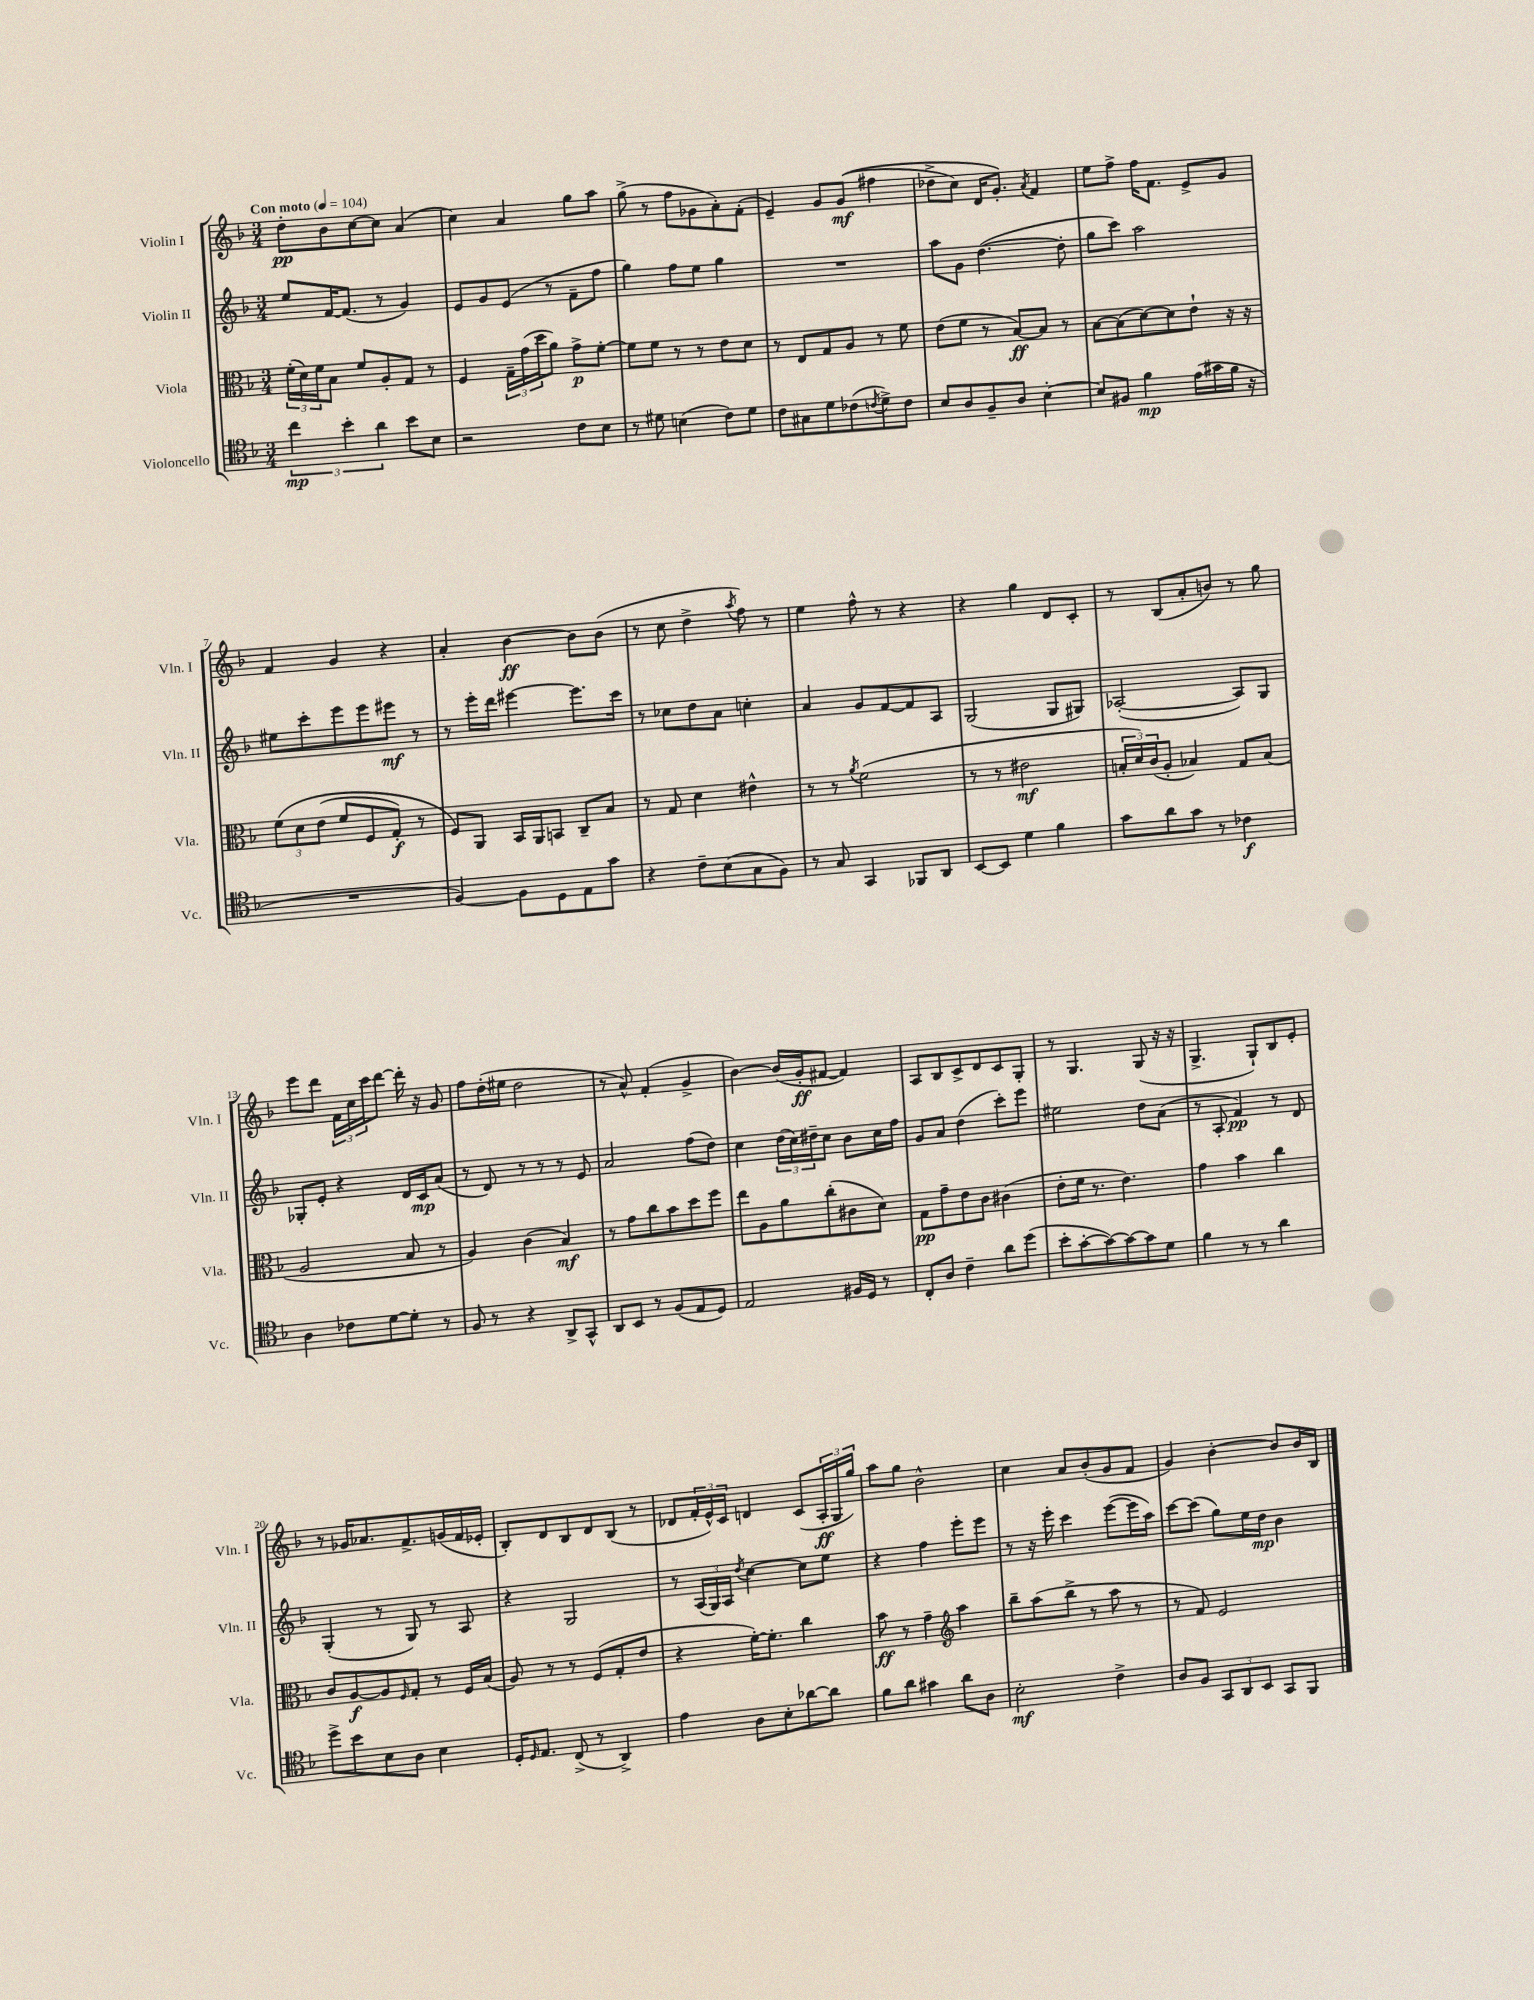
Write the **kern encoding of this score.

**kern	**kern	**kern	**kern
*staff4	*staff3	*staff2	*staff1
*clefC4	*clefC3	*clefG2	*clefG2
*k[b-]	*k[b-]	*k[b-]	*k[b-]
*M3/4	*M3/4	*M3/4	*M3/4
*MM104	*MM104	*MM104	*MM104
6cc\	(24f'\LL	8ee/L	8dd'\L
.	24d\)	.	.
.	24f\J	.	.
.	8B-\J	[16f/K	8b-\
6b-'\	.	.	.
.	.	(8.f/]J	.
.	8f/L	.	[8cc\
6a\	.	.	.
.	8A'/	8r	8cc\]J
8b-\L	8G/J	4g/)	(4a/
8B-\J	8r	.	.
=	=	=	=
2r	4F/	8e/L	4cc\)
.	.	8g/	.
.	24G~\LL	(8e/J	4a/
.	(24g\	.	.
.	24dd\J	.	.
.	8a\J)	8r	.
8c\L	8g^\L	8f~\L	8gg\L
8B-\J	[8f'\J	8ff\J	8aa\J
=	=	=	=
8r	8f\]L	4gg\)	(8gg^\
8d#\	8f\J	.	8r
(4B\	8r	8ff\L	8ff\L
.	8r	8ee\J	8g-\
8c\L)	8e\L	4gg\	8a'\)
8d#\J	8d\J	.	(8f'\J
=	=	=	=
8c\L	8r	2.r	4e~/)
8G#\	8E/L	.	.
8d\	8G/	.	8g/L
(8c-\	8A/J	.	&((8g/J
8qc/	.	.	.
8d^\)	8r	.	4ff#\
8c\J	8f\	.	.
=	=	=	=
8B-/L	(8e\L	8aa\L	8dd-^\L
8A/	8f\J	8g\J	8cc\J)
8F~/	8r	([4.dd\	16d/LK
.	.	.	8.g'/J&)
8A/J	[8B-/L)	.	.
.	.	.	8qa/
[4B-'\	8B-/]J	.	4f/
.	8r	8dd'\]	.
=	=	=	=
8B-/]L	[8B-\L	8gg\L	8ee\L
8F#/J	(8B-\]	8ccc\J)	8ff^\J
4f\	[8d\)	2aa\	16ff\LK
.	.	.	8.f\J
.	8d\]	.	.
(16e\LL	8e`\J	.	8e^/L
16g#\	.	.	.
16f\JJ	16r	.	8g/J
16r	16r	.	.
=	=	=	=
2.r	&(12f\L	8ee#\L	4f/
.	12d\	.	.
.	.	8ccc'\	.
.	(12e\J	.	.
.	8f/L	8eee\	4g/
.	8F/	8eee\	.
.	8G'/J)	8eee#\J	4r
.	8r	8r	.
=	=	=	=
[4F/)	8F/L&)	8r	4a'/
.	8AA/J	16eee'\LL	.
.	.	16ddd\JJ	.
8F\]L	16BB-/LL	[4eee#\	[4b-\
.	16AA/J	.	.
8D\	8BB/J	.	.
8E\	8C~/L	8.eee#\]L	8b-\]L
8g\J	8B-/J	.	(8b-\J
.	.	16ccc\Jk	.
=	=	=	=
4r	8r	8r	8r
.	8G/	8cc-\L	8cc\
8c~\L	4d\	8dd\	4dd^\
(8B-\	.	8a\J	.
.	.	.	8qaa/
8G\	4e#^^\	4cc'\	8ff\)
8F\J)	.	.	8r
=	=	=	=
8r	8r	4a/	4ee\
8G/	8r	.	.
.	8qa/	.	.
4GG/	(2f\	8g/L	8ff^^\
.	.	[8f/	8r
8FF-/L	.	8f/]	4r
8AA/J	.	8A/J	.
=	=	=	=
[8BB-/L	8r	(2G/	4r
8BB-/]J	8r	.	.
4d\	2e#\	.	4gg\
4f\	.	8G/L	8d/L
.	.	8G#/J)	8c'/J
=	=	=	=
8g\L	24B'/LL	([2A-'/	8r
.	24d/)	.	.
.	(24c/J	.	.
8a\	8A'/J	.	(8B-/L
8g\J	4B-/)	.	8a'/
8r	.	.	8b/J)
4c-\	8G/L	8A-/]L)	8r
.	(8B-/J	8G/J	8gg\
=	=	=	=
4A\	2A/	8G-'/L	8eee\L
.	.	8e'/J	8ddd\J
8c-\L	.	4r	24f\LL
.	.	.	24cc\
.	.	.	24ccc\J
[8d\	.	.	[8ddd\J
8d'\]J	8B-/	16d/LL	16ddd'\]
.	.	16c/J	16r
8r	8r	(8a/J	8g/
=	=	=	=
8F/	4A/)	8r	8ff\L
8r	.	8d/)	(16dd'\L
.	.	.	16ee#\JJ
4r	(4c\	8r	2dd\
.	.	8r	.
8AA^/L	4B-/)	8r	.
8GG^^/J	.	8e/	.
=	=	=	=
8AA/L	8r	2a/	8r
8BB-/J	8g\L	.	8a^^/)
8r	8cc\	.	(4f'/
(8F/L	8b-\	.	.
8E/	8dd\	(8ff\L	4g^/
8D/J)	8ff\J	8dd\J)	.
=	=	=	=
2E/	8ee\L	4cc\	[4b-\)
.	8A\	.	.
.	8a\	(24dd\LL	(16b-/]LL
.	.	24cc\)	.
.	.	.	16g'/J
.	.	24dd#~\J	.
.	(8cc'\	8cc\J	[8f#/J
16F#/LL	8c#\	8b-\L	4f#/])
16D/JJ	.	.	.
8r	8d\J)	16cc\L	.
.	.	16ff\JJ	.
=	=	=	=
8C'/L	8G\L	8g/L	8A/L
8A/J	8g~\	8a/J	8B-/
4c~\	8e\	(4dd\	8c^/
.	8c\J	.	8d/
8a\L	(4c#\	8ccc'\L)	8c/
(8dd\J	.	8eee\J	8G'/J
=	=	=	=
8b-'\L	8e'\L	2ee#\	8r
[8g'\	16f\Jk	.	4.G/
.	8.r	.	.
8g\_)	.	.	.
8g\_	4.e\)	.	.
8g\]	.	8dd\L	(8G/
8d\J	.	(8a\J	16r
.	.	.	16r
=	=	=	=
4f\	4g\	8r	4.G^/
.	.	8A'/	.
8r	4b-\	4f/)	.
8r	.	.	8G`/L)
4a\	4cc\	8r	8B-/
.	.	8d/	8e'/J
=	=	=	=
8dd^\L	8c/L	(4G'/	8r
8b-\	[8A/	.	16g-/LK
.	.	.	8.a-/
8B-\	8A/]	8r	.
.	16qqF/	.	.
8A\J	8G'/J	8G/)	8.f^/
4B-\	8r	8r	.
.	.	.	(16g/L
.	16F/LL	8A/	16f/
.	(16B-/JJ	.	16e-'/JJ
=	=	=	=
16D'/LK	8A/)	4r	8B-'/L)
16qqD/	.	.	.
8.E/J	.	.	.
.	8r	.	8d/
(8C^/	8r	2G/	8B-/
8r	(8F/L	.	8d/
4AA^/)	8G'/	.	(8B-/J
.	8e/J	.	8r
=	=	=	=
4e\	4r	8r	8d-/L
.	.	(24A/LL	24f'/L
.	.	24G/)	24e^^/)
.	.	24A/JJ	24c/JJ
.	.	8qdd/	.
8A\L	[16f'\LK)	[4cc\	4d/
.	8.f'\]J	.	.
8B-'\	.	.	.
[8a-\	4cc\	8cc\]L	(8c/L
8a-\]J	.	8ee\J	24A'/L
.	.	.	24G/
.	.	.	24gg/JJ)
=	=	=	=
8f\L	8b-\	4r	8aa\L
8a\J	8r	.	8gg\J
4g#\	4g~\	4ff\	2b-^^\
*	*clefG2	*	*
8a\L	4aa\	8eee'\L	.
8A\J	.	8eee\J	.
=	=	=	=
2B-'\	8bb-~\L	8r	4cc\
.	(8aa\	16r	.
.	.	16eee'\	.
.	8bb-^\J	4ccc\	8a/L
.	8r	.	(8b-'/
4c^\	8aa\	([8eee\L	8g/
.	8r	16eee\]L	8f/J
.	.	16aa\JJ)	.
=	=	=	=
8A/L	8r	[8ccc\L	4g/)
8F/J	8f/)	(8ccc\]J	.
12GG/L	2e/	8gg\L)	[4b-'\
12AA/	.	.	.
.	.	16ee\L	.
12BB-/J	.	.	.
.	.	16dd\JJ	.
8GG/L	.	4b-\	8b-/]L
8FF/J	.	.	16b-/L
.	.	.	16B-/JJ
==	==	==	==
*-	*-	*-	*-
